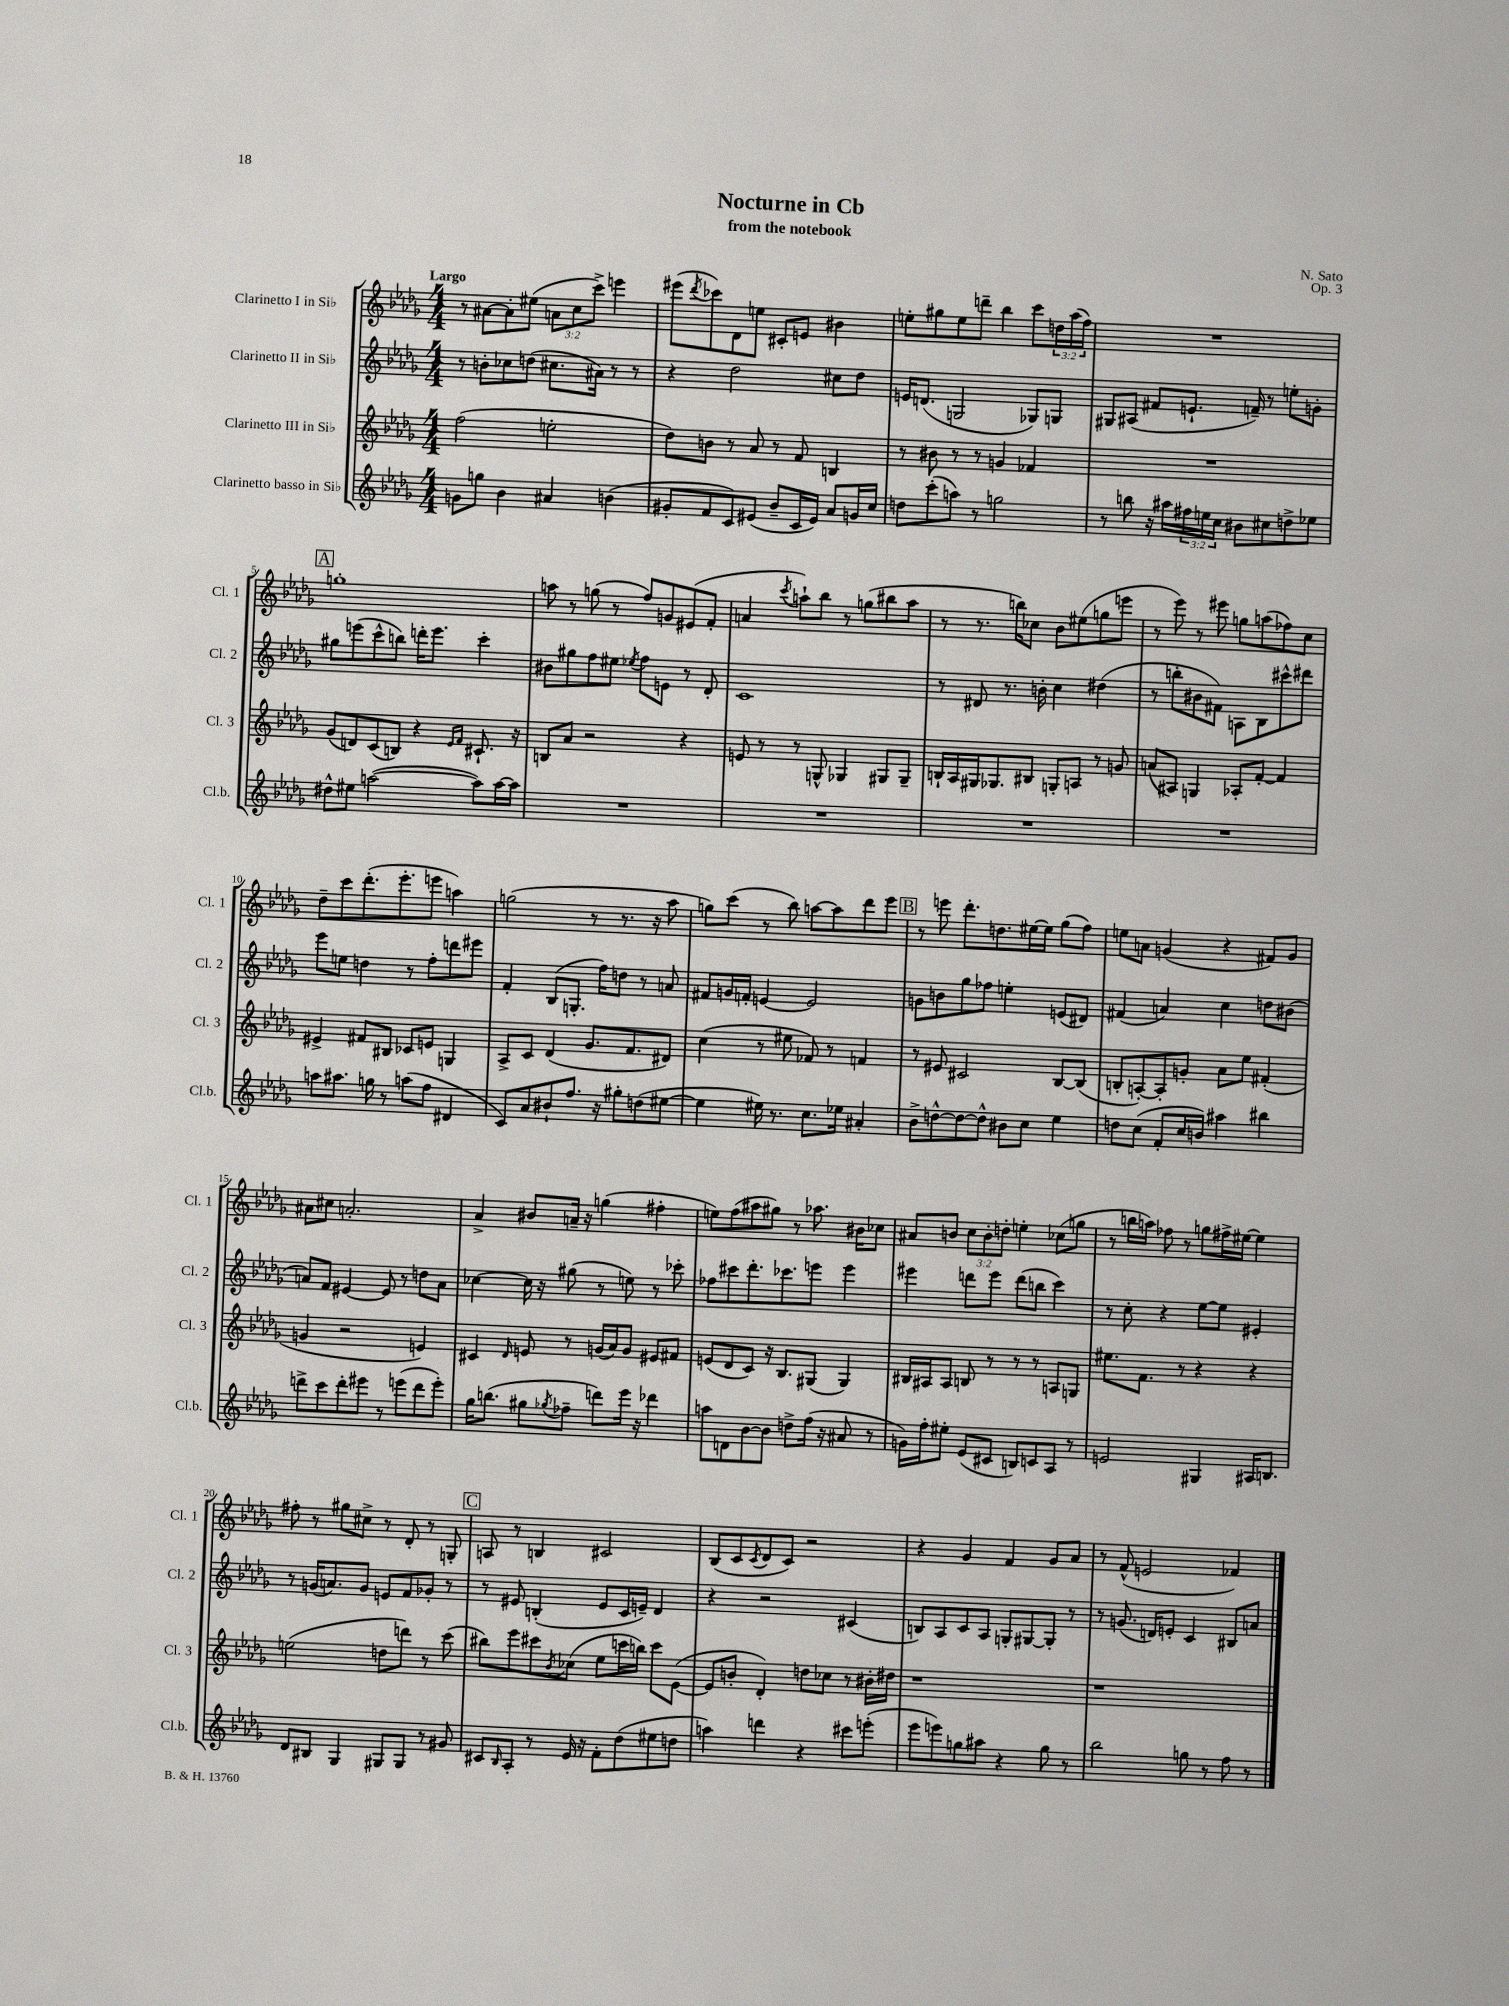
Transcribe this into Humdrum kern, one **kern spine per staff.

**kern	**kern	**kern	**kern
*staff4	*staff3	*staff2	*staff1
*clefG2	*clefG2	*clefG2	*clefG2
*k[b-e-a-d-g-]	*k[b-e-a-d-g-]	*k[b-e-a-d-g-]	*k[b-e-a-d-g-]
*M4/4	*M4/4	*M4/4	*M4/4
8g	(2ff	8r	8r
8gg	.	8b'	[8a#
4b-	.	8cc-	8a#']
.	.	(8dd	(8ee#
4a#	2ee'	8.cc#	12a
.	.	.	12cc
.	.	.	12ccc^)
.	.	16a#)	.
(4b	.	8r	4eee
.	.	8r	.
=	=	=	=
8g#'	8dd-)	4r	(8eee#
.	.	.	8qddd-
8f	8b	.	8ccc-)
8c)	8r	2dd-	8d-
(8e#	8a-	.	8ee
8b-~	8r	.	8c#'
16c	8f	.	8e
16e#)	.	.	.
8a-	4B	8cc#	4b#
16g	.	8dd-	.
16cc	.	.	.
=	=	=	=
8dd	8r	16e	8ee'
.	.	(8.d	.
(8ccc'	8b#	.	8gg#
8aa)	8r	2G	8ee
8r	8r	.	8ddd~
2gg	4g	.	4bb-
.	4f-	8G-)	8ccc
.	.	8G	24dd
.	.	.	(24aa-
.	.	.	24ff)
=	=	=	=
8r	1r	8G#	1r
8bb	.	(8A#	.
16r	.	8f#	.
16aa#	.	.	.
24ff#	.	8.e`	.
24ee	.	.	.
24cc	.	.	.
8b#	.	.	.
.	.	16f~)	.
8cc#	.	8r	.
8dd^	.	8ee'	.
8ee-	.	8g'	.
=	=	=	=
8dd#^^	(8g-	8gg#	1gg'
8ee#	8d)	(8eee	.
([2aa	(8c	8ccc^^	.
.	8B)	8bb)	.
.	4r	16ddd'	.
.	.	8.eee	.
.	16qqe-	.	.
.	16qqf	.	.
8aa])	8.c#`	4ccc'	.
[16aa	.	.	.
16aa]	16r	.	.
=	=	=	=
1r	8B	8b#	8aa
.	8a-	8gg#	8r
.	2r	8ff	(8gg
.	.	8ee#	8r
.	.	8qee-	.
.	.	8ff	8ff)
.	.	8e	8g
.	4r	8r	(8e#
.	.	8d-'	8f'
=	=	=	=
1r	8e	1c	4a
.	8r	.	.
.	.	.	8qccc
.	8r	.	8aa`)
.	8G^^	.	8bb-
.	4G-	.	8r
.	.	.	(8gg
.	8G#	.	8bb#
.	8G#~	.	8aa
=	=	=	=
1r	16B`	8r	8r
.	16A-	.	.
.	16G#	8d#	8.r
.	8.G-	.	.
.	.	8.r	.
.	.	.	16bb)
.	8B#	.	8cc-
.	.	16b'	.
.	8G'	4cc	8b-
.	8A	.	(8ee#
.	8r	(4dd#	8gg
.	8g	.	8eee
=	=	=	=
1r	(8a	8r	8r
.	8A#)	8bb'	8eee-)
.	4G	8b#	8r
.	.	8f#)	8eee#
.	8A-'	8A	8gg
.	[8f'	8B-	(8aa
.	4f]	8ccc#^^	8ff-)
.	.	8ddd#	8cc
=	=	=	=
8aa	4e#^	8eee-	8dd-~
8.aa#	.	8ee	8ccc
.	8f#	4dd	(8.ddd-'
16gg	.	.	.
8r	8B#	.	.
.	.	.	8.eee-'
(8aa	8c-	8r	.
8ff	8e	8ff'	8eee
4d#	4G	8ddd	4aa)
.	.	8eee#	.
=	=	=	=
8c)	8A-^	4f'	(2gg
8a-	8c	.	.
8b#`	(4d-	(8B-	.
8.ff	.	8.G'	.
.	8.g-	.	8r
16r	.	16ff)	.
8gg#'	.	8dd	8.r
.	8.f	.	.
(8dd	.	8r	.
.	.	.	16r
[8ee#	8d#)	8a	8aa-
=	=	=	=
4ee#]	(4cc	8f#	8gg)
.	.	16g	(8ccc
.	.	16f'	.
16ee#)	8r	[4e	8r
8.r	.	.	.
.	8ee#	.	8bb-)
8.cc	8f-)	2e]	[8aa
.	8r	.	8aa]
16ee-	.	.	.
4a#'	4f	.	8ddd-
.	.	.	8eee-
=	=	=	=
8b-^	8r	8g	8r
[8dd^^	8e#	8b	8eee
8dd_	2c#	8gg-	8.ddd-'
8dd^^]	.	8ff-	.
.	.	.	8.dd
8b#	.	4ee'	.
8cc	.	.	[16ee#
.	.	.	16ee#]
4ee-	[8B-	(8e	(8gg-
.	(8B-]	8d#)	8ff)
=	=	=	=
8dd	8B'	(4f#	8ee
(8cc	[8A')	.	8a
8f'	8A']	4a)	(4g
16cc	8g'	.	.
16b)	.	.	.
4aa#	8a-	4cc	4r
.	8ee-	.	.
4bb#	(4f#'	8dd	8f#)
.	.	(8b#	8g
=	=	=	=
8ddd^	4g	8a)	8a#
8ccc	.	8f	8cc#
8ddd'	2r	[4e#	2.a'
8eee#	.	.	.
8r	.	8e#]	.
(8eee	.	8r	.
8ddd	4e)	8dd	.
8eee')	.	8a	.
=	=	=	=
16gg-	4c#	[4cc-	4a-^
(8.bb	.	.	.
.	16qqd-	.	.
8gg#	8e	16cc-]	8b#
.	.	16r	.
8qgg-	.	.	.
8ff-~	8r	(8gg#	16a~
.	.	.	16r
8ddd)	(16g	8r	(4gg
.	16a-)	.	.
16eee-	8g	8ee)	.
16r	.	.	.
4ddd-	8e#	8r	4ff#'
.	8f#	8ccc-'	.
=	=	=	=
8aa	(8e	8ff-	8ee)
8d	8d-	8ccc#	(8ff
[8b-	8c)	8.ddd-'	8aa#
8b-]	16r	.	8gg#)
.	8.B-	8.ccc-	.
8dd^	.	.	8r
(16ff	(8G#	8eee	8.aa-
16r	.	.	.
8a#	4G#)	4eee	.
.	.	.	16b#
8r	.	.	8cc-
=	=	=	=
16g)	16B#	4eee#	8a#
16ff'	16A#	.	.
8ee#'	8A#	.	8b
(8e-	8B	8ddd	12cc
.	.	.	12b'
8c#	8r	8eee#	.
.	.	.	12dd'
8B)	8r	(8ddd	4ee'
8c	8r	8bb	.
8A-	8A	4ccc)	(8cc-
8r	8G	.	8gg
=	=	=	=
2e	8.ee#	8r	8r
.	.	8cc'	16bb
.	8.f	.	16aa)
.	.	4r	8ff-
.	8r	.	8r
4G#	4r	[8ee-	8gg
.	.	8ee-]	16ff#^
.	.	.	[16ee#
16A#	4r	4e#'	4ee#]
8.B	.	.	.
=	=	=	=
8d-	(2ee	8r	8ff#'
8B#	.	(16g	8r
.	.	8.a)	.
4G-	.	.	8gg#
.	.	8g	8cc#^
8G#	8dd	8e	8r
8G#	8ddd)	8f	8d-'
8r	8r	8g-'	8r
8g#	(8ccc	8r	8G'
=	=	=	=
8c#	8bb#)	8r	8A
16qqB-	.	.	.
8A-'	8eee-	8e#	8r
8r	8ccc#	(4B'	4B
.	8qb-	.	.
16e-	(8cc-	.	.
16r	.	.	.
8f'	8ee-	8e#	2c#
(8dd-	16ccc	16c	.
.	16bb)	16e~)	.
8ee#	8ccc	4d-	.
8dd	([8e-	.	.
=	=	=	=
4aa)	8e-]	4r	(8B-
.	8b'	.	8c
.	.	.	8qc
4ddd	4d-')	2r	8d-
.	.	.	8c)
4r	8dd	.	2r
.	8cc-	.	.
8ccc#	8r	(4c#	.
(8eee'	16b#'	.	.
.	16dd#	.	.
=	=	=	=
8eee-	1r	8B)	4r
8eee)	.	8A-	.
8gg	.	8c	4g-
8aa#	.	8A-	.
4r	.	8G'	4f
.	.	[8G#	.
8gg	.	8G#']	8g-
8r	.	8r	8a-
=	=	=	=
2bb-	1r	8r	8r
.	.	(8.g	(8f^^
.	.	.	2e
.	.	16d)	.
.	.	8e'	.
8gg	.	4c	.
8r	.	.	.
8ff	.	8B#	4f-)
8r	.	8a	.
==	==	==	==
*-	*-	*-	*-
